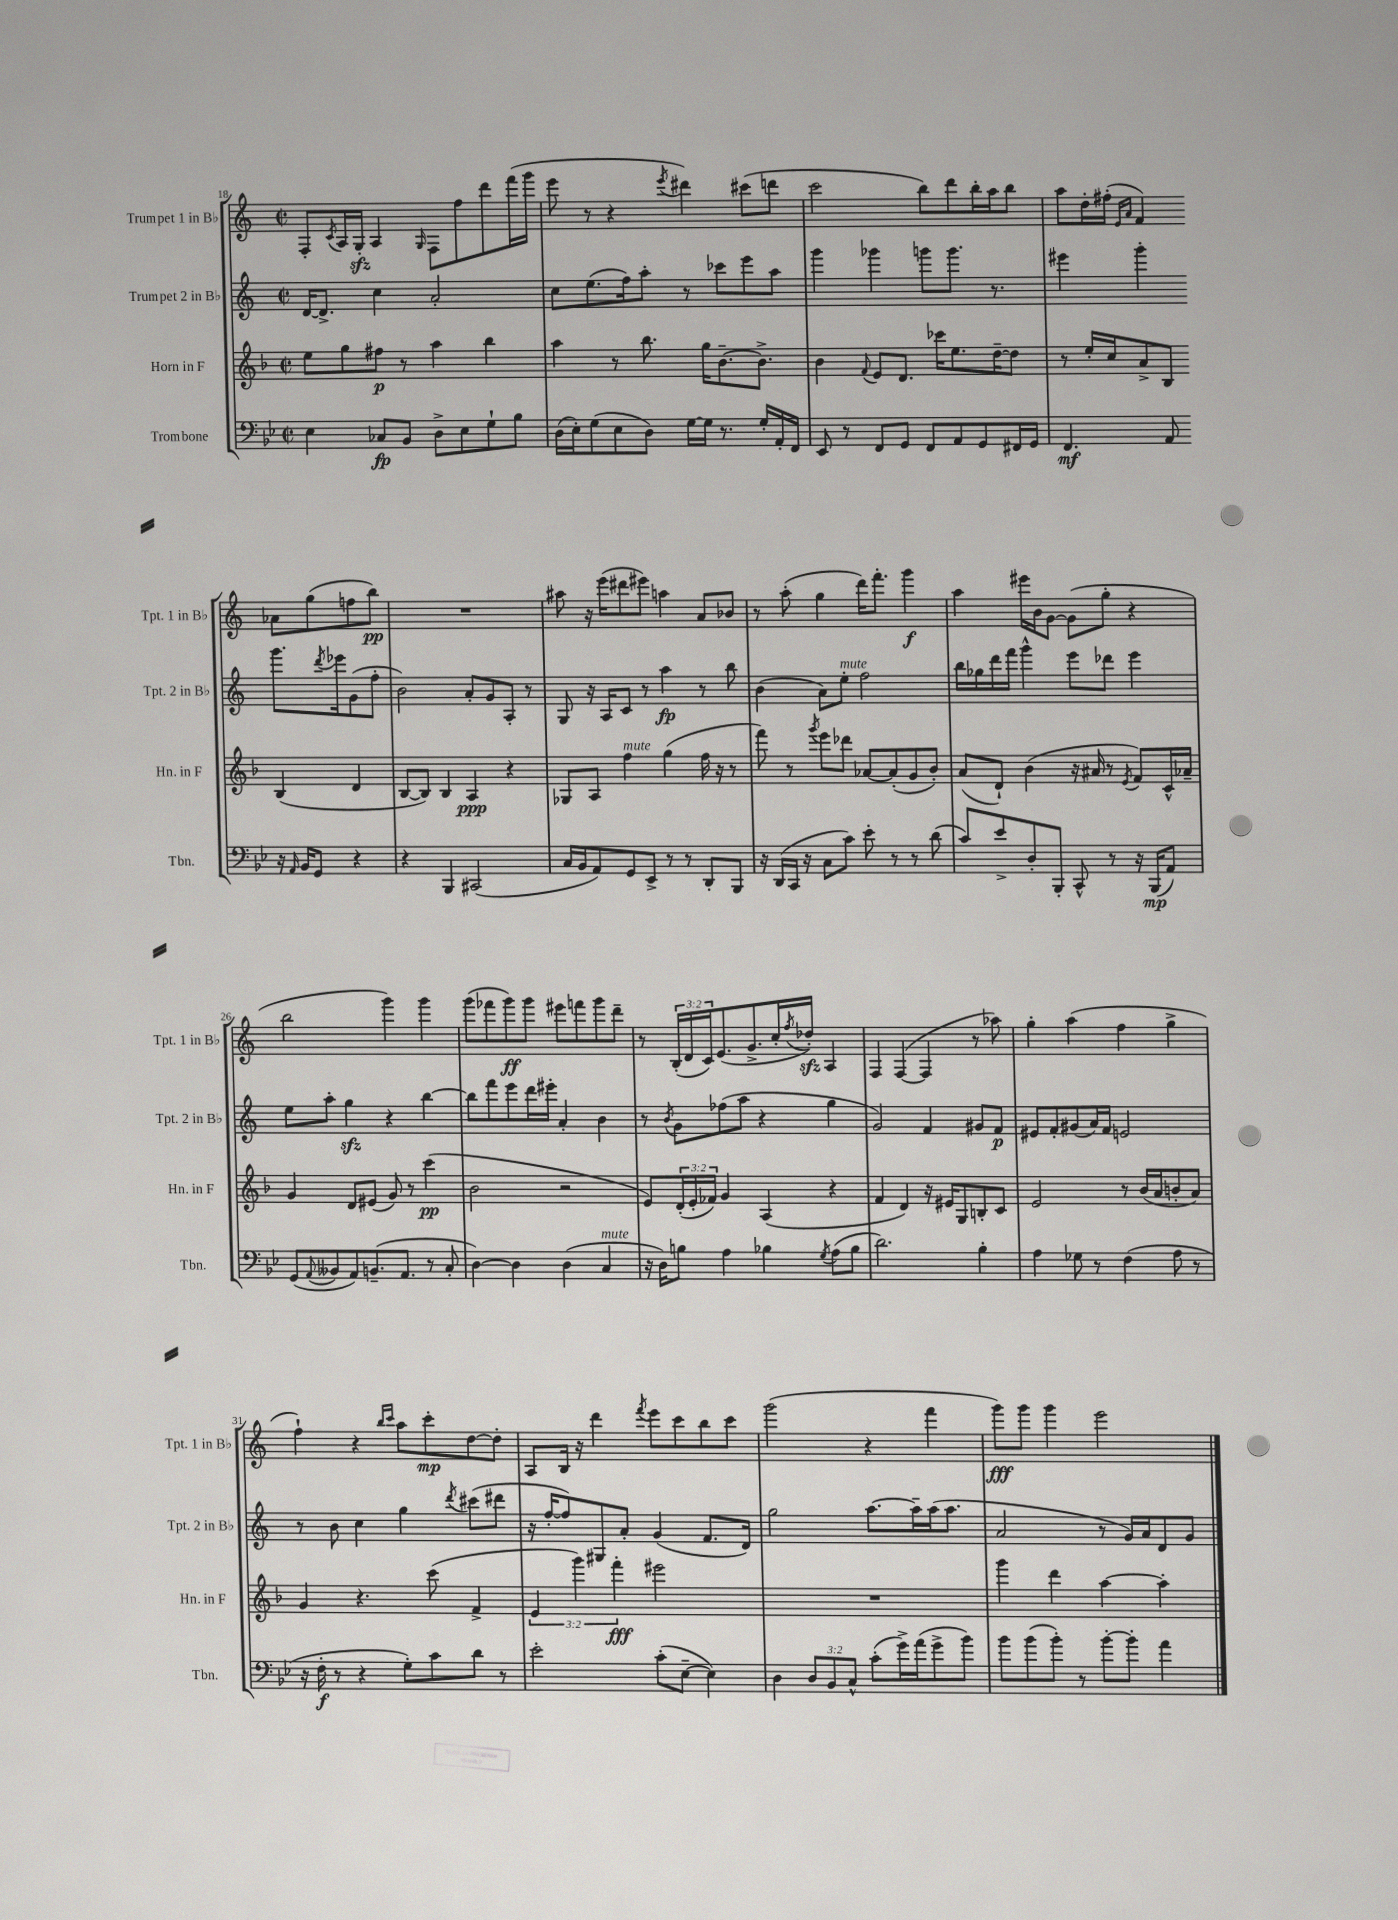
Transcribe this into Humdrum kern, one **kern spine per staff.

**kern	**kern	**kern	**kern
*staff4	*staff3	*staff2	*staff1
*clefF4	*clefG2	*clefG2	*clefG2
*k[b-e-]	*k[b-]	*k[]	*k[]
*M2/2	*M2/2	*M2/2	*M2/2
*met(c|)	*met(c|)	*met(c|)	*met(c|)
4E-	8ee	[16d	8F'
.	.	8.d^]	.
.	.	.	8qc
.	8gg	.	16A
.	.	.	16G'
8C-	8ff#	4cc	4A
8BB-	8r	.	.
.	.	.	16qqG
8D^	4aa	2a'	8F
8E-	.	.	8ff
8G`	4bb-	.	8ddd
8B-	.	.	(16fff
.	.	.	16ggg
=	=	=	=
(16D	4aa	8cc	8eee
16E-')	.	.	.
(8G	.	(8.ee	8r
8E-	8r	.	4r
.	.	16ff)	.
8D)	8.bb-	8aa'	.
.	.	.	8qeee
[16G	.	8r	4ddd#)
16G]	16gg	.	.
8.r	[8.b-~	8ccc-	.
.	.	8eee	(8ccc#
16G'	8.b-^]	.	.
16AA'	.	8aa	8ddd
16FF	.	.	.
=	=	=	=
8EE-	4b-	4ggg	2ccc
8r	.	.	.
.	8qqf	.	.
8FF	8e	4ggg-	.
8GG	8.d	.	.
8FF	.	8ggg	8bb)
.	16ccc-	.	.
8AA	8.ee	8.ggg	8ddd
8GG	.	.	16bb'
.	[16dd~	8.r	16aa
16FF#	8dd]	.	8bb
16GG	.	.	.
=	=	=	=
4.FF	8r	4eee#	8aa
.	16ee'	.	16dd'
.	16cc	.	(16ff#'
.	.	.	16qqe
.	.	.	16qqa
.	8a^	4ggg'	4f)
8AA	8B-	.	.
16r	(4B-	8.ggg	8a-
16qqAA	.	.	.
16BB-	.	.	.
8GG	.	.	(8gg
.	.	8qddd	.
.	.	16eee-	.
4r	4d	(8g	8ff
.	.	8ff'	8bb)
=	=	=	=
4r	[8B-	2b)	1r
.	8B-])	.	.
4BBB-	4B-	.	.
(2CC#	4A	8a'	.
.	.	8g	.
.	4r	8A'	.
.	.	8r	.
=	=	=	=
16C	8G-	8G	8aa#
16BB-	.	.	.
8AA)	8A	16r	16r
.	.	16A	(16eee
8GG	4ff	8c	8ddd#
8EE-^	.	8r	8eee#)
8r	(4gg	4aa	4aa
8r	.	.	.
8DD'	16ff	8r	8a
.	16r	.	.
8BBB-	8r	8bb	8b-
=	=	=	=
16r	8fff)	(4b	8r
(16DD	.	.	.
16CC	8r	.	(8aa'
16r	.	.	.
.	8qggg	.	.
8C	8eee	8a)	4gg
8c)	8ddd-	8ee'	.
8e-'	[8a-	2ff	16ddd)
.	.	.	8.fff'
8r	(8a-']	.	.
8r	8g	.	4ggg
(8d	8b-')	.	.
=	=	=	=
8c)	(8a	16bb	4aa
.	.	16gg-	.
8e-^	8d`)	16ddd	.
.	.	16fff	.
8D'	(4b-	4ggg^^	16eee#
.	.	.	16b
8BBB-'	.	.	[8g
8CC^^	16r	8eee	(8g]
.	16a#	.	.
8r	8r	8ddd-	8gg'
.	8qe	.	.
16r	8f)	4eee	4r
(16BBB-	.	.	.
8AA)	16c^^	.	.
.	16a-~	.	.
=	=	=	=
(8GG	4g	8ee	2bb
8qqAA	.	.	.
8BB--	.	8aa'	.
8AA)	8d	4gg	.
(8.BB~	(8e#	.	.
.	8g)	4r	4ggg)
8.AA	.	.	.
.	8r	.	.
8r	(4ccc	[4bb	4ggg
8C'	.	.	.
=	=	=	=
[4D)	2b-	8bb]	(8ggg
.	.	8fff	8fff-
4D]	.	8eee	8ggg)
.	.	16ddd	8ggg
.	.	16eee#'	.
(4D	2r	4a'	8eee#
.	.	.	8fff
4C	.	4b	8ggg
.	.	.	8ddd~
=	=	=	=
16r	8e)	8r	8r
16D)	.	.	.
.	.	8qb	.
8B	(24d'	8g	(24B'
.	24e'	.	24d
.	24f-)	.	24c)
4A	4g	(8ff-	(8.e
.	.	8aa	.
.	.	.	8.g^
4B-	(4A	4r	.
.	.	.	16cc'
.	.	.	8qff
.	.	.	16dd-')
8qG	.	.	.
(8A	4r	4gg	4A
8B-	.	.	.
=	=	=	=
2.d)	4f	2g)	4F
.	4d)	.	([4F
.	16r	4f	4F]
.	16e#	.	.
.	8G	.	.
4B-'	8B'	8g#	8r
.	8c	8f	8aa-)
=	=	=	=
4A	2e	8e#	4gg'
.	.	8f'	.
8G-	.	(8g#	(4aa
8r	.	16a)	.
.	.	16f	.
(4F	8r	2e	4ff
.	(16b-	.	.
.	16a	.	.
8A	8b'	.	4gg^
8r	8a)	.	.
=	=	=	=
16r	4g	8r	4ff`)
16F'	.	.	.
8r	.	8b	.
4r	4.r	4cc	4r
.	.	.	16qqbb
.	.	.	16qqccc
8G')	.	4gg	8aa
8c	(8ccc	.	8ccc'
.	.	8qddd	.
8d	4f^	(8ccc#	[8dd
8r	.	8ddd#	8dd']
=	=	=	=
2e-'	6e	16r	8A
.	.	[16ff'	.
.	.	8ff])	16B
.	6ggg)	.	.
.	.	.	16r
.	.	8G#	4ddd
.	6fff'	.	.
.	.	8a'	.
.	.	.	8qfff
(8c'	2eee#	(4g	8eee
[8E-~	.	.	8ccc
4E-])	.	8.f	8bb
.	.	.	8ccc
.	.	16d)	.
=	=	=	=
4D	1r	2gg	(2ggg
12D	.	.	.
12BB-	.	.	.
12C^^	.	.	.
(8c'	.	[8.aa	4r
16g^)	.	.	.
(16a	.	16aa~]	.
8g^	.	(16aa	4fff
.	.	8.aa	.
8b-)	.	.	.
=	=	=	=
8b-	4ggg	2a	8ggg)
(8b-	.	.	8ggg
8b-')	4ddd	.	4ggg
8r	.	.	.
[8b-'	[4aa	8r	2eee
8b-']	.	16g)	.
.	.	16a	.
4a	4aa']	8d	.
.	.	8g	.
==	==	==	==
*-	*-	*-	*-
